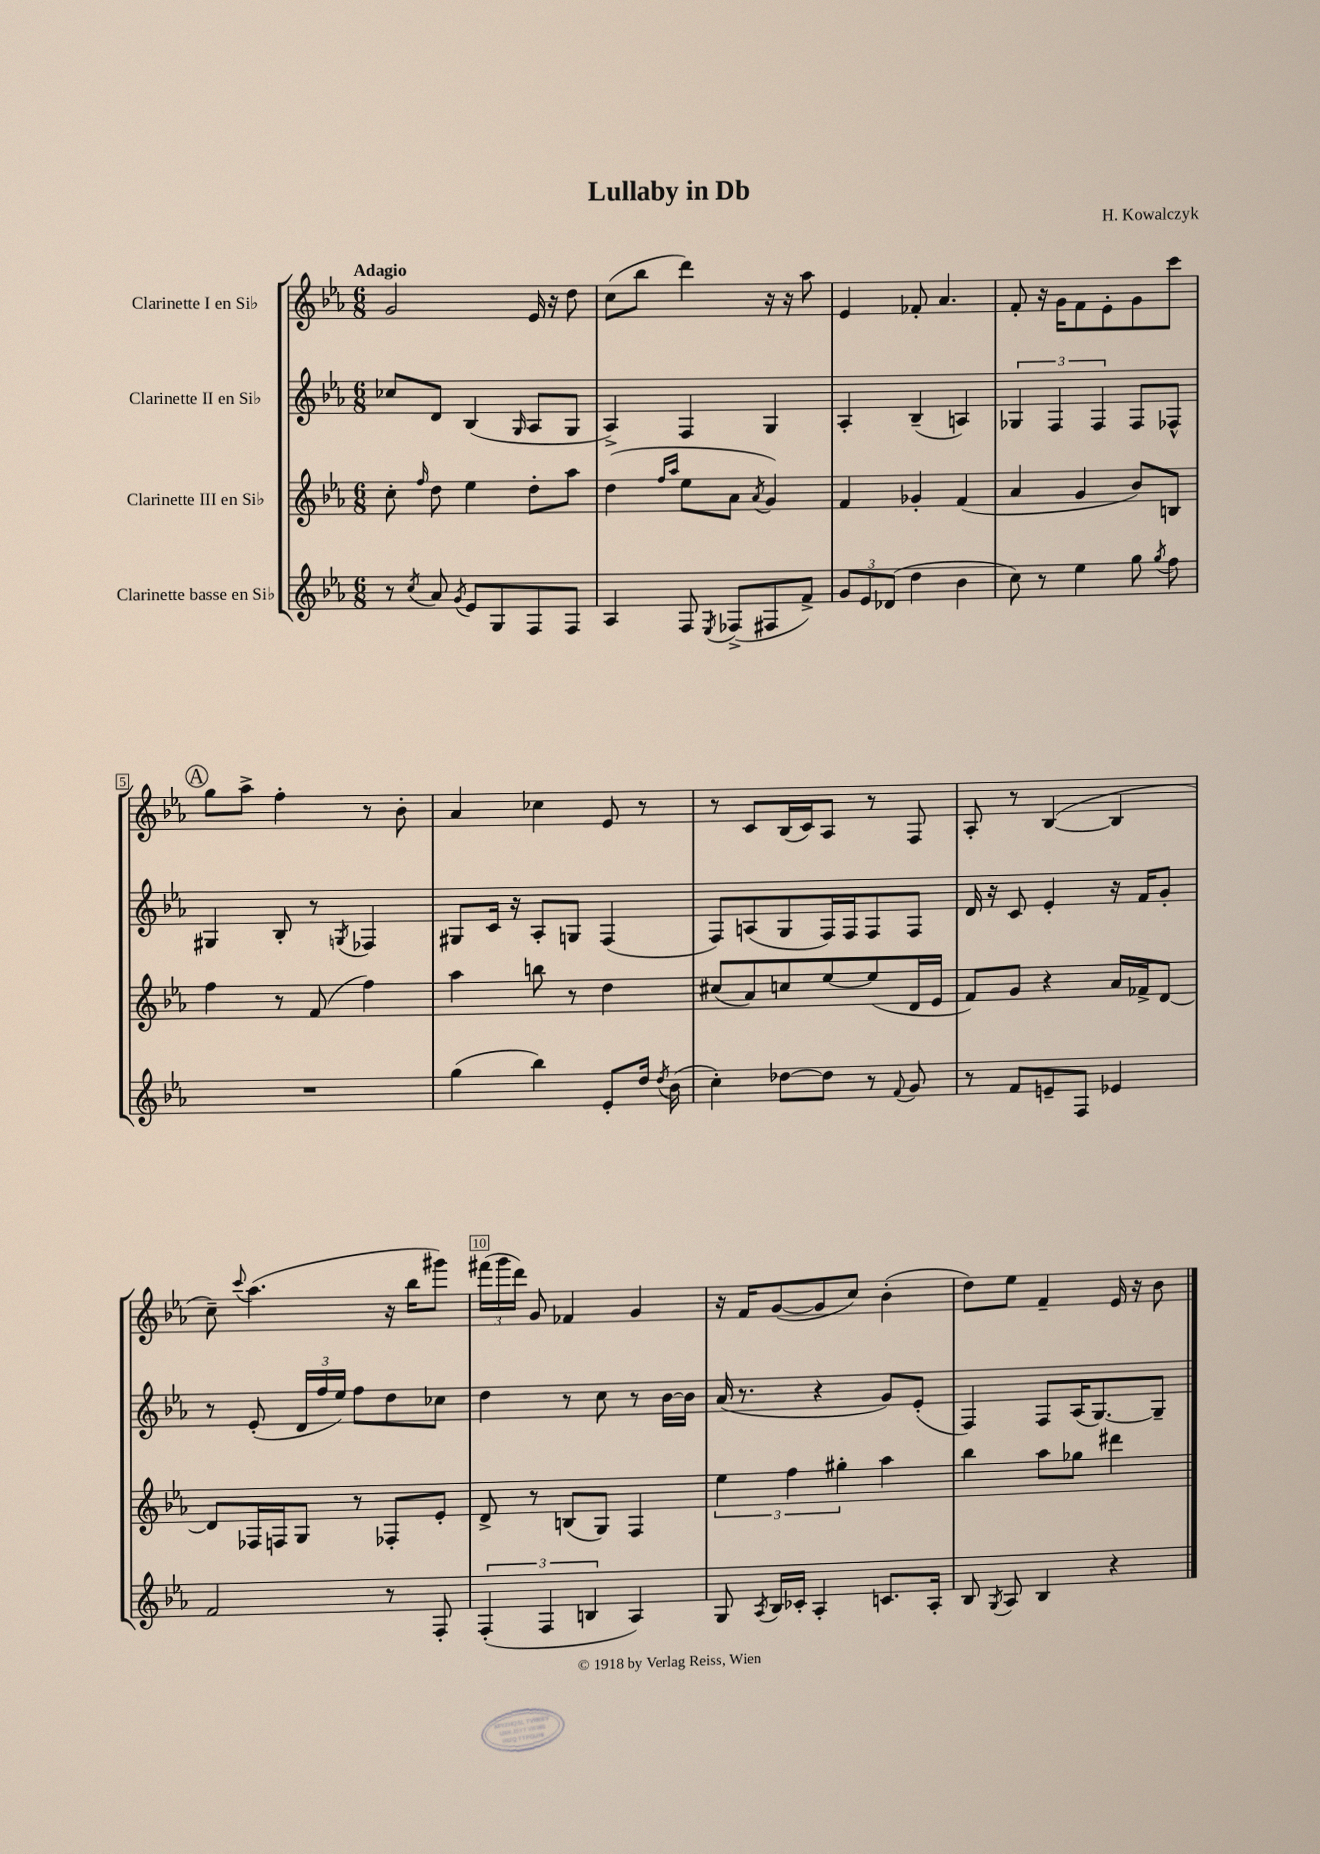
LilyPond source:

\header { title = "Lullaby in Db" composer = "H. Kowalczyk" }
<<
\new StaffGroup <<
\new Staff = "s0" \with { instrumentName = "Clarinette I en Sib" } {
    \clef treble \key ees \major \numericTimeSignature \time 6/8 \tempo "Adagio"
    \autoBeamOff g'2 ees'16 r16 d''8 |
    c''8[( bes''8] d'''4) r16 r16 aes''8 |
    ees'4 fes'8-. aes'4. |
    f'8-. r16 g'16[ f'8 ees'8-. g'8 c'''8] |
    \mark \markup { \circle "A" } g''8[ aes''8]-> f''4-. r8 bes'8-. |
    aes'4 ces''4 ees'8 r8 |
    r8 c'8[ bes16( c'16) aes8] r8 f8 |
    aes8-. r8 bes4~( bes4 |
    c''8--) \appoggiatura { c'''8 } aes''4.( r16 bes''16[ gis'''8]) |
    \tuplet 3/2 { fis'''16[( g'''16 d'''16]) } g'8 fes'4 g'4 |
    r16 f'16[ g'8~( g'8 c''8]) bes'4-.( |
    d''8[) ees''8] f'4-- ees'16 r16 bes'8 \bar "|." |
}
\new Staff = "s1" \with { instrumentName = "Clarinette II en Sib" } {
    \clef treble \key ees \major \numericTimeSignature \time 6/8
    \autoBeamOff ces''8[ d'8] bes4( \grace { g16 } aes8[ g8] |
    aes4->) f4 g4 |
    aes4-. bes4--( a4) |
    \tuplet 3/2 { ges4 f4 f4 } f8[ fes8]-^ |
    \mark \markup { \circle "A" } gis4 bes8-. r8 \acciaccatura { g8 } fes4 |
    gis8[ c'16] r16 aes8[-. g8] f4( |
    f8[) a8( g8 f16) f16 f8 f8] |
    d'16 r16 c'8 ees'4-. r16 f'16[ g'8]-. |
    r8 ees'8-.( \tuplet 3/2 { d'16[ f''16 ees''16]) } f''8[ d''8 ces''8] |
    d''4 r8 c''8 r8 bes'16[~ bes'16] |
    aes'16( r8. r4 g'8[) ees'8]-.( |
    f4) f8[ aes16( g8.~) g8]-- \bar "|." |
}
\new Staff = "s2" \with { instrumentName = "Clarinette III en Sib" } {
    \clef treble \key ees \major \numericTimeSignature \time 6/8
    \autoBeamOff c''8-. \grace { f''16 } d''8 ees''4 d''8[-. aes''8] |
    d''4( \grace { f''16[ aes''16] } ees''8[ aes'8] \acciaccatura { aes'8 } g'4) |
    f'4 ges'4-. f'4( |
    aes'4 g'4 bes'8[) b8] |
    \mark \markup { \circle "A" } f''4 r8 f'8( f''4) |
    aes''4 b''8 r8 d''4 |
    cis''8[( aes'8) c''8 ees''8~ ees''8( d'16 ees'16] |
    f'8[) g'8] r4 aes'16[ fes'16-> d'8]~ |
    d'8[ fes16 f16 g8] r8 fes8[-. ees'8]-. |
    d'8-> r8 b8[( g8]) f4 |
    \tuplet 3/2 { ees''4 f''4 gis''4-. } aes''4 |
    bes''4 aes''8[ ges''8] dis'''4 \bar "|." |
}
\new Staff = "s3" \with { instrumentName = "Clarinette basse en Sib" } {
    \clef treble \key ees \major \numericTimeSignature \time 6/8
    \autoBeamOff r8 \acciaccatura { c''8 } aes'8 \acciaccatura { g'8 } ees'8[ g8 f8 f8] |
    aes4 f8 \acciaccatura { ees8 } fes8[->( fis8 f'8]->) |
    \tuplet 3/2 { g'8[ ees'8 des'8]( } d''4 bes'4 |
    c''8) r8 ees''4 g''8 \acciaccatura { g''8 } f''8 |
    \mark \markup { \circle "A" } R2. |
    g''4( bes''4) ees'8[-. d''16] \acciaccatura { d''8 } bes'16( |
    c''4-.) des''8[~ des''8] r8 \appoggiatura { f'8 } g'8 |
    r8 f'8[ e'8-- f8] ees'4 |
    f'2 r8 f8-. |
    \tuplet 3/2 { f4-.( f4 b4 } aes4) |
    g8 \acciaccatura { aes8 } bes16[ ces'16]-. aes4-. c'8.[ aes16]-. |
    bes8 \acciaccatura { g8 } aes8 bes4 r4 \bar "|." |
}
>>
>>
\layout { \context { \Score \override BarNumber.break-visibility = ##(#f #t #t) barNumberVisibility = #(every-nth-bar-number-visible 5) \override BarNumber.stencil = #(make-stencil-boxer 0.1 0.3 ly:text-interface::print) } }
